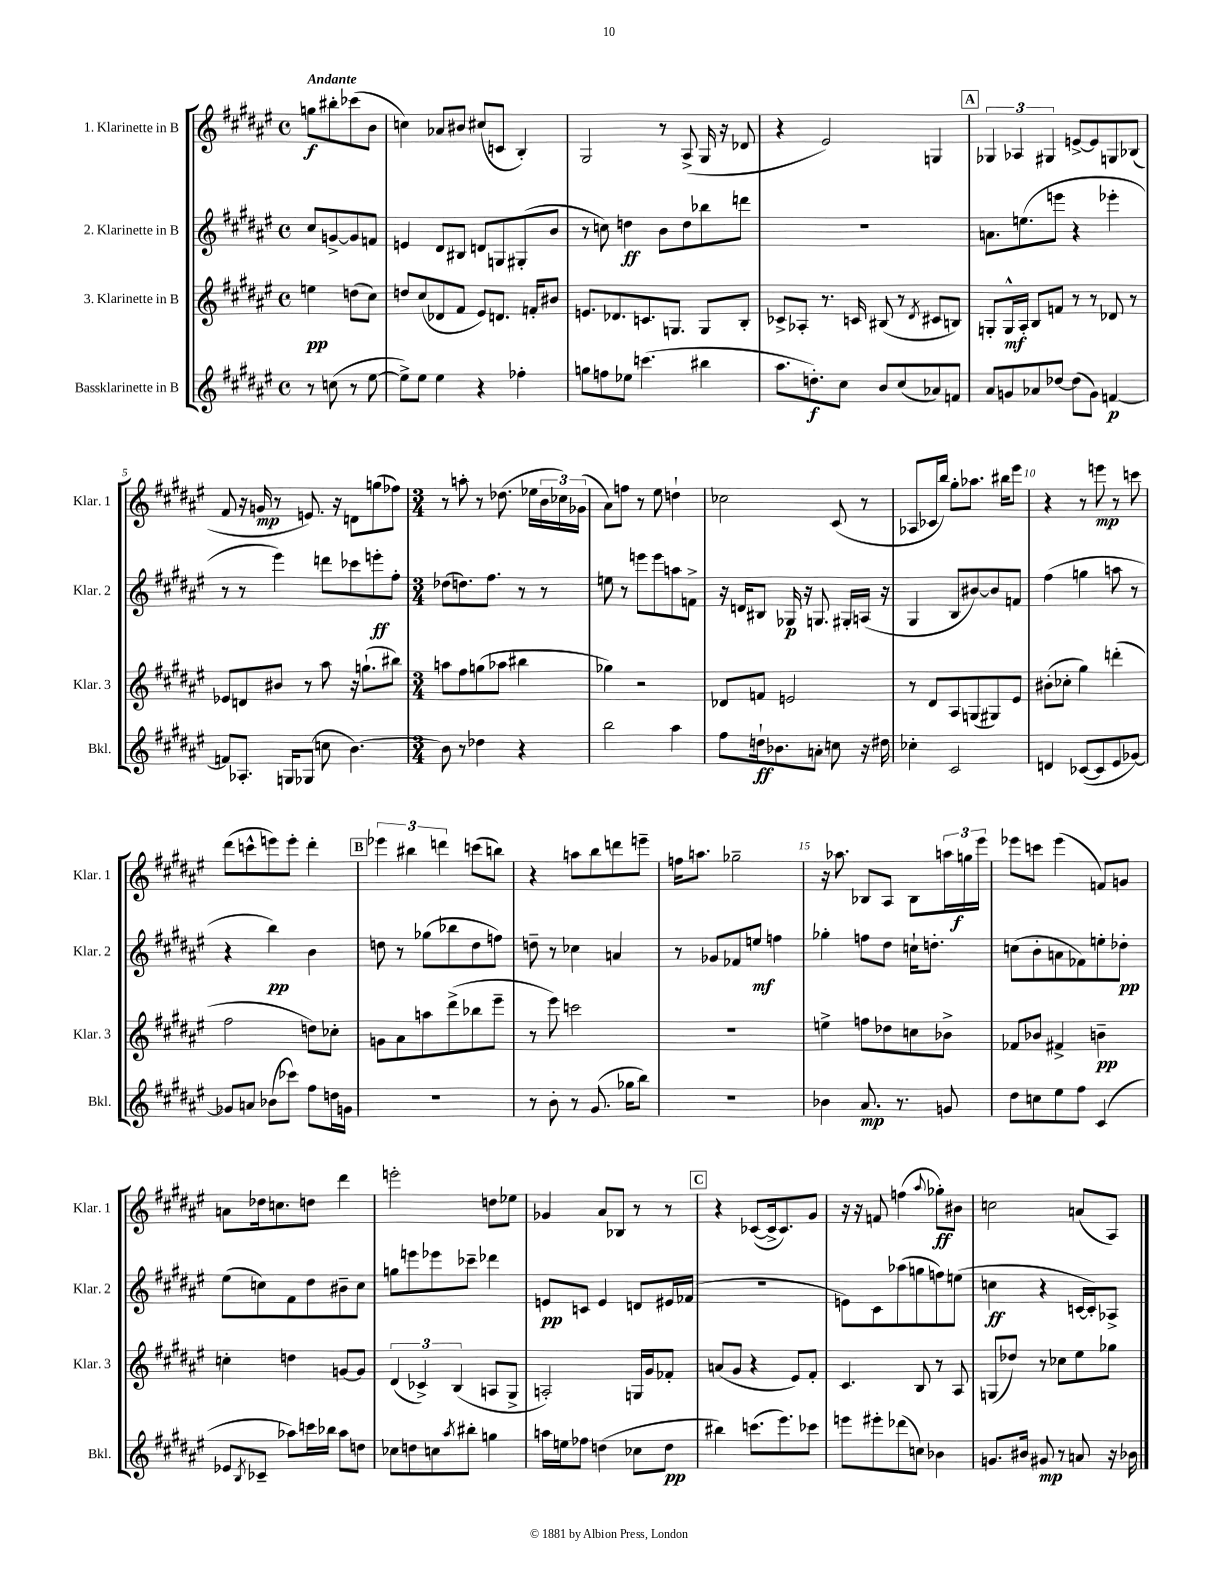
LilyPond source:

<<
\new StaffGroup <<
\new Staff = "s0" \with { instrumentName = "1. Klarinette in B" shortInstrumentName = "Klar. 1" } {
    \clef treble \key fis \major \defaultTimeSignature \time 4/4 \partial 2 \tempo "Andante"
    g''8\f bis''8-. ces'''8( b'8 |
    c''4) aes'8 bis'8 cis''8( c'8 b4-.) |
    gis2 r8 ais8->( gis16 r16 des'8 |
    r4 eis'2) g4 |
    \mark \markup { \box "A" } \tuplet 3/2 { ges4 aes4 gis4 } e'8~-> e'8 g8 bes8( |
    fis'8 r16 g'16\mp r8 e'8.) r16 d'8 g''8( fes''8) |
    \numericTimeSignature \time 3/4 r8 a''8-. r8 des''8.( ees''16 \tuplet 3/2 { b'16 ces''16) ges'16( } |
    ais'8) f''8 r8 eis''8 d''4-! |
    ces''2 cis'8( r8 |
    aes8 ces'16 b''16) gis''8-. aes''8. bis''16 eis'''8 |
    r4 r8 e'''8\mp r8 c'''8 |
    dis'''8( c'''8-^ e'''8) e'''8-. dis'''4-. |
    \mark \markup { \box "B" } \tuplet 3/2 { ees'''4 bis''4 d'''4 } c'''8( b''8) |
    r4 a''8 b''8 d'''8 e'''8-- |
    f''16 a''8. ges''2-- |
    r16 aes''8. bes8 ais8 bes8 \tuplet 3/2 { a''16 g''16\f eis'''16 } |
    ees'''8 c'''8 ees'''4( f'8) g'8 |
    a'8 des''16 c''8. d''8 dis'''4 |
    e'''2-. d''8 ees''8 |
    ges'4 ais'8 bes8 r8 r8 |
    \mark \markup { \box "C" } r4 ces'8~( ces'16-> ces'8.) gis'8 |
    r16 r16 f'8 f''4( \appoggiatura { ais''8 } ges''8-.\ff) bis'8 |
    c''2 a'8( ais8) \bar "|." |
}
\new Staff = "s1" \with { instrumentName = "2. Klarinette in B" shortInstrumentName = "Klar. 2" } {
    \clef treble \key fis \major \defaultTimeSignature \time 4/4 \partial 2
    cis''8 g'8~-> g'8 f'8 |
    e'4 dis'8 bis8 d'8 g8 gis8-.( b'8 |
    r8 c''8) d''4\ff b'8 d''8 bes''8 d'''8 |
    r1 |
    \mark \markup { \box "A" } a'8. e''8.( e'''8 r4 ees'''4-. |
    r8 r8 eis'''4) d'''8 ces'''8 e'''8-.\ff fis''8-. |
    \numericTimeSignature \time 3/4 des''8( d''8.) fis''8. r8 r8 |
    e''8 r8 e'''8 e'''8 a''8 f'8-> |
    r16 d'16 bis8 ges16\p r16 g8. gis16-. a16( r16 |
    gis4 b8 bis'8~) bis'8 f'8 |
    fis''4( g''4 a''8 r8 |
    r4 b''4\pp) b'4 |
    \mark \markup { \box "B" } d''8 r8 ges''8( bes''8 d''8 f''8) |
    d''8-- r8 ces''4 a'4 |
    r8 ges'8 fes'8 e''8\mf f''4 |
    ges''4-. f''8 dis''8 c''16-! d''8.-. |
    c''8( b'8-. a'8 fes'8) e''8-. des''8-.\pp |
    eis''8( c''8) fis'8 dis''8 bis'8-- c''8 |
    g''8 e'''8 ees'''8 ces'''8-- des'''4 |
    e'8\pp c'8 e'4 d'8 eis'16 fes'16( |
    \mark \markup { \box "C" } R2. |
    e'8) cis'8 aes''8( g''8 f''8) e''8( |
    c''4\ff r4 c'16~ c'16-.) aes8-> \bar "|." |
}
\new Staff = "s2" \with { instrumentName = "3. Klarinette in B" shortInstrumentName = "Klar. 3" } {
    \clef treble \key fis \major \defaultTimeSignature \time 4/4 \partial 2
    e''4\pp d''8( cis''8) |
    d''8 cis''8( des'8 fis'8 eis'8) d'8. f'16-. bis'8 |
    e'8. des'8. c'8. g8. g8 b8-. |
    ces'8-> aes8-. r8. c'16 bis8( r8 \acciaccatura { dis'8 } cis'8 b8) |
    \mark \markup { \box "A" } g8-. g16-^\mf ais16-. b8 f'8 r8 r8 des'8 r8 |
    ees'8 d'8 bis'8 r8 ais''8 r16 g''8.-!( bis''8) |
    \numericTimeSignature \time 3/4 a''8 fis''8 g''8( aes''8 bis''4 |
    ges''4) r2 |
    des'8 f'8 e'2 |
    r8 dis'8 ais8 g8( gis8) eis'8 |
    bis'8-.( ces''8-. gis''4) d'''4-.( |
    fis''2 d''8) ces''8-. |
    \mark \markup { \box "B" } g'8 ais'8 a''8 dis'''8->( bes''8 eis'''8-- |
    r8 eis'''8) c'''2 |
    R2. |
    e''4-> f''8 des''8 c''8 bes'8-> |
    fes'8 bes'8 fis'4-> b'4--\pp |
    c''4-. d''4 g'8~ g'8 |
    \tuplet 3/2 { dis'4( ces'4->) b4( } a8 gis8-> |
    a2-.) g16 gis'16 fes'8-. |
    \mark \markup { \box "C" } a'8( gis'8 r4 eis'8) fis'8-. |
    cis'4. b8 r8 ais8 |
    g8( des''8) r8 ces''8 eis''8 ges''8 \bar "|." |
}
\new Staff = "s3" \with { instrumentName = "Bassklarinette in B" shortInstrumentName = "Bkl." } {
    \clef treble \key fis \major \defaultTimeSignature \time 4/4 \partial 2
    r8 c''8( r8 eis''8~ |
    eis''8->) eis''8 eis''4 r4 fes''4-. |
    g''8 f''8 ees''8 c'''4.( bis''4 |
    ais''8. d''8.-.\f) cis''8 b'8 cis''8( aes'8) f'8 |
    \mark \markup { \box "A" } ais'8 g'8 aes'8 des''8~ des''8( g'8) f'4~\p |
    f'8 aes8.-. g16 ges8( c''8 b'4.~) |
    \numericTimeSignature \time 3/4 b'8 r8 des''4 r4 |
    b''2 ais''4 |
    fis''8 d''16-!\ff bes'8. a'8-. c''8 r16 dis''16 |
    ces''4-. cis'2 |
    d'4 ces'8~( ces'8 eis'8 ges'8~) |
    ges'8 a'8 bes'8( ces'''8) fis''8 d''16 g'16 |
    \mark \markup { \box "B" } R2. |
    r8 b'8-. r8 gis'8.( ges''16 b''8) |
    R2. |
    bes'4 ais'8.\mp r8. g'8 |
    dis''8 c''8 eis''8 fis''8 cis'4( |
    ees'8 \acciaccatura { b8 } ces'8-- aes''8) c'''16 bes''16 aes''8 d''8 |
    ces''8 d''8 c''8 \acciaccatura { ais''8 } bis''8-. g''4 |
    a''16 e''16 fes''8 d''4( ces''8 d''8\pp |
    \mark \markup { \box "C" } bis''4) c'''8.( eis'''8.) ces'''8 |
    e'''8 eis'''8-. des'''8( c''8) bes'4 |
    g'8. bis'16 gis'8\mp r8 a'8 r16 bes'16 \bar "|." |
}
>>
>>
\layout { \context { \Score \override BarNumber.break-visibility = ##(#f #t #t) barNumberVisibility = #(every-nth-bar-number-visible 5) } }
